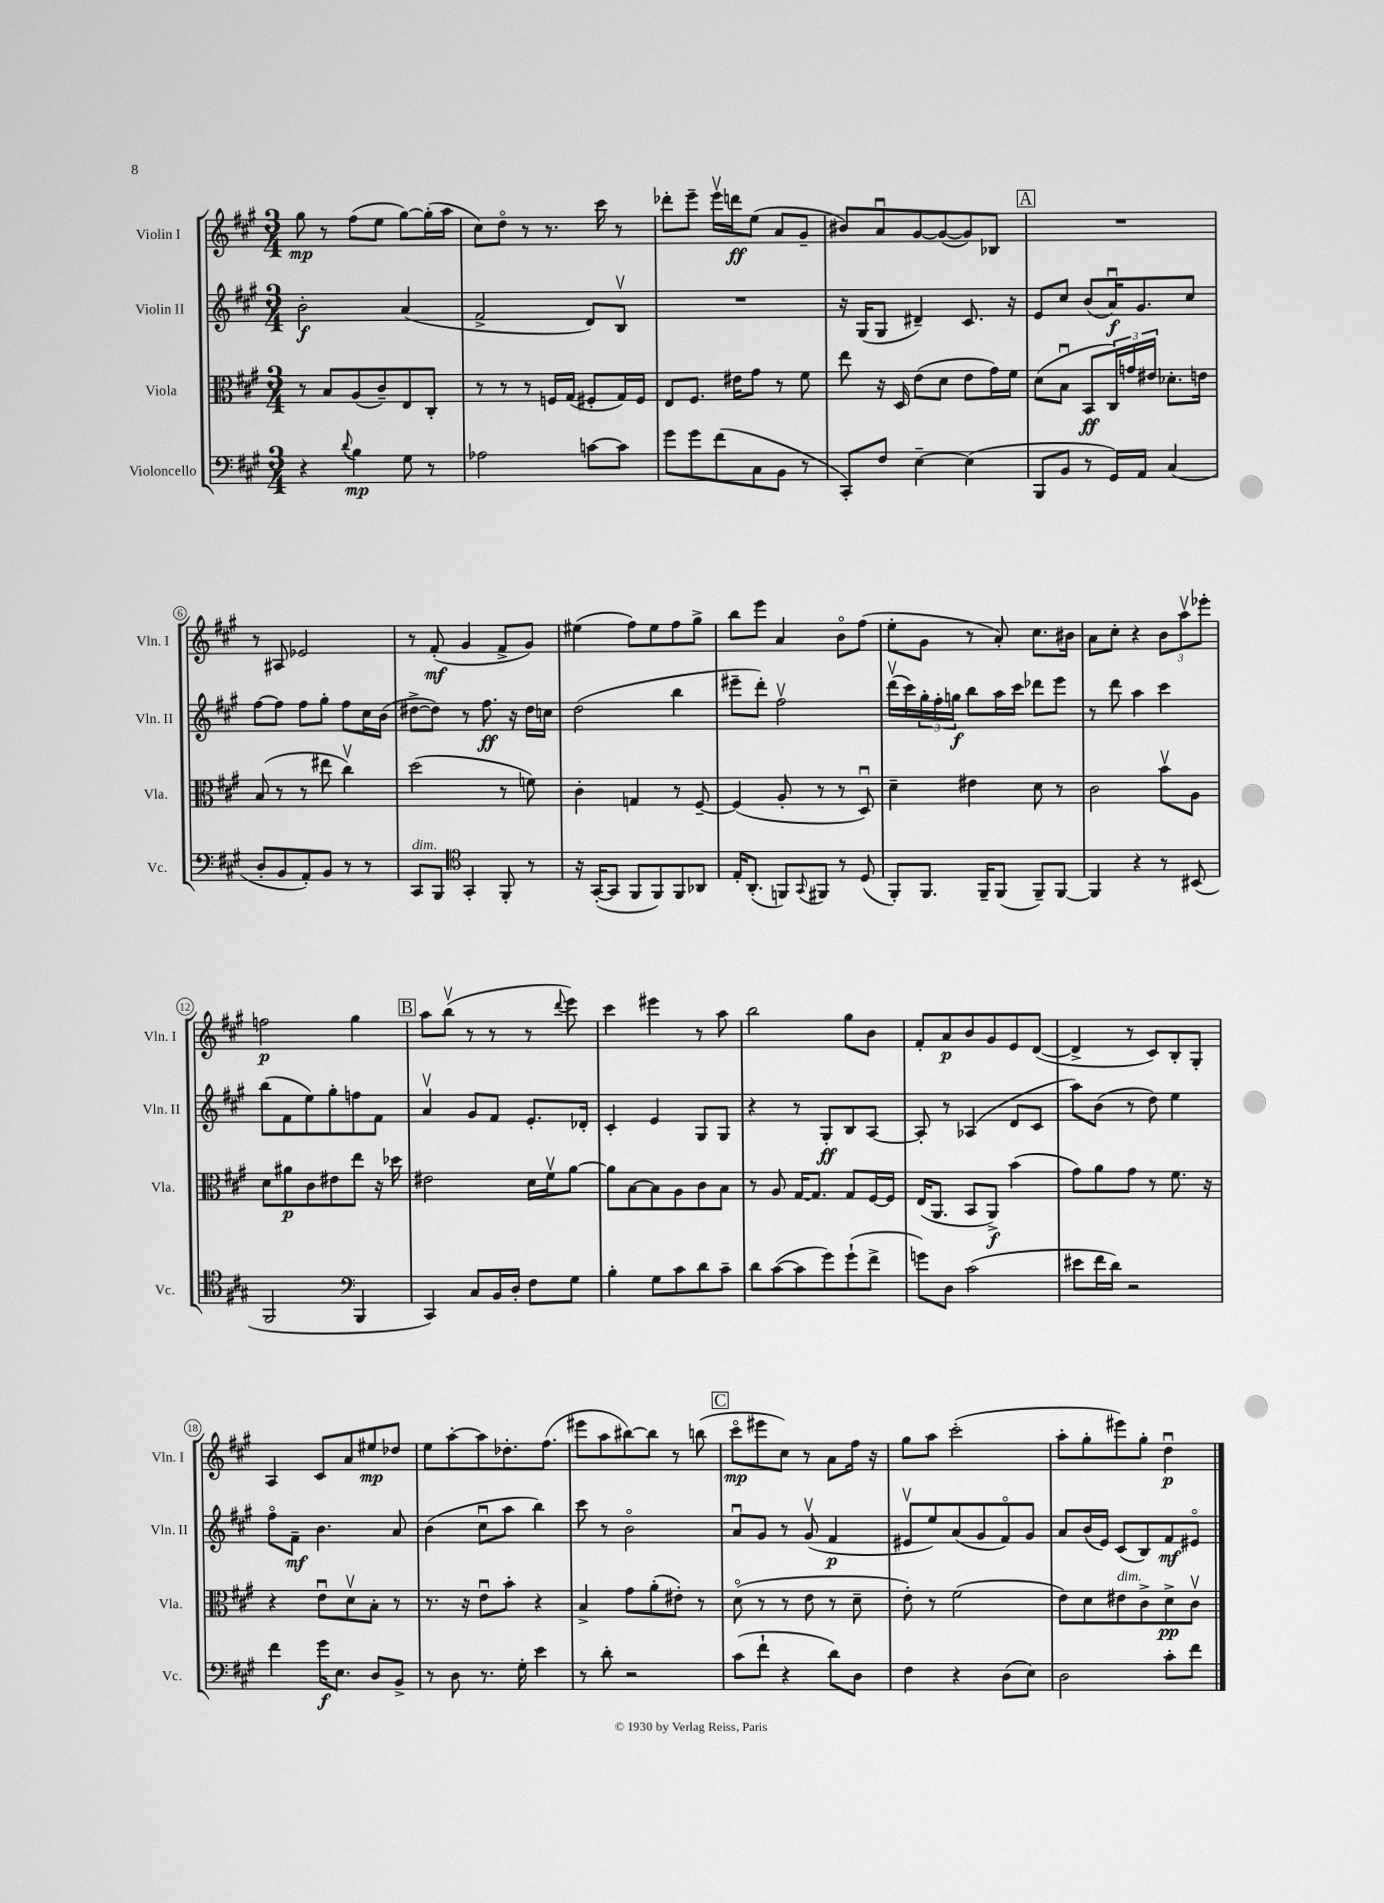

**kern	**kern	**kern	**kern
*staff4	*staff3	*staff2	*staff1
*clefF4	*clefC3	*clefG2	*clefG2
*k[f#c#g#]	*k[f#c#g#]	*k[f#c#g#]	*k[f#c#g#]
*M3/4	*M3/4	*M3/4	*M3/4
4r	8r	2b'	8gg#
.	8B	.	8r
8qqd	.	.	.
4B	(8A	.	(8ff#
.	8c#~)	.	8ee
8G#	8E	(4a	[8gg#)
8r	8C#'	.	(16gg#']
.	.	.	16aa
=	=	=	=
2A-	8r	2f#^	8cc#)
.	8r	.	8ddo
.	8r	.	8r
.	16F	.	8.r
.	(16G#	.	.
[8c	8F#'	8d)	.
.	.	.	16ccc#
8c]	16G#)	8Bv	8r
.	16F#	.	.
=	=	=	=
8g#	8E	2.r	8ddd-'
8g#	8.F#	.	8eee~
(8f#	.	.	16eeev
.	16e#	.	16ddd
8C#	8g#	.	(8ee
8BB	8r	.	8a
8r	8f#	.	8g#~
=	=	=	=
8CC#')	8ee	16r	8b#)
.	.	(16G#	.
8F#	16r	8G#	8au
.	16D	.	.
[4E~	(8e	4d#~)	[8g#
.	8d	.	(8g#_
(4E]	8e	8.c#	8g#])
.	16g#)	.	8B-
.	16f#	16r	.
=	=	=	=
8BBB	(8d	8e	2.r
8BB	8Bu	8cc#	.
8r	8BB	(8b	.
16GG#)	24C#)	16au)	.
.	24g	.	.
16AA	.	8.g#	.
.	24e#	.	.
(4C#	8.d-'	.	.
.	.	8cc#	.
.	16e	.	.
=	=	=	=
8D'	(8B	[8ff#	8r
8BB	8r	8ff#]	8A#
8AA')	8r	8ff#	2e-
8BB	8ee#	8gg#'	.
8r	4cc#v)	8ff#	.
8r	.	16cc#	.
.	.	(16b	.
=	=	=	=
8CC#	(2dd	[8dd#^	8r
8BBB	.	8dd#])	(8f#'
*clefC4	*	*	*
4GG#'	.	8r	4g#
.	.	8.ff#	.
8FF#'	8r	.	8f#^
.	.	16r	.
8r	8f)	16dd#	8g#)
.	.	16cc	.
=	=	=	=
16r	4c#'	(2dd	(4ee#
([16GG#'	.	.	.
8GG#]	.	.	.
8FF#	4G	.	8ff#)
8FF#)	.	.	8ee#
8FF#	8r	4bb	8ff#
8AA-	[8F#~	.	8gg#^
=	=	=	=
16E'	(4F#]	8eee#~	8bb
(8.AA'	.	.	.
.	.	8ddd')	8eee
8FF)	8A'	2ff#v	4a
8qqGG#	.	.	.
8FF#	8r	.	.
8r	8r	.	8bo
(8D	8Du)	.	(8ff#
=	=	=	=
8FF#')	4d~	(16dddv	8ee'
.	.	16ccc#)	.
8.FF#	.	24gg#'	8g#
.	.	24ff#'	.
.	.	24gg	.
.	4e#	8bb	8r
16FF#~	.	.	.
(8FF#	.	16aa	8a')
.	.	16ccc#	.
8FF#~)	8d	8ddd-	8.cc#
[8FF#	8r	8eee	.
.	.	.	16b#
=	=	=	=
4FF#]	2c#	8r	8a
.	.	8ddd	8cc#'
4r	.	4aa	4r
8r	8bv	4ccc#	12b
.	.	.	12aav
(8BB#	8A	.	.
.	.	.	12eee-'
=	=	=	=
2FF#	8d	(8bb	2ff
.	8a#	8f#	.
.	8c#	8ee)	.
.	8e#	8gg#'	.
*clefF4	*	*	*
4BBB	8ee	8ff	4gg#
.	16r	8f#	.
.	16dd-	.	.
=	=	=	=
4CC#)	2e#	4av	8aa
.	.	.	(8bbv
8C#	.	8g#	8r
16BB	.	8f#	8r
16D'	.	.	.
8F#	16d	8.e'	8r
.	16f#v	.	.
.	.	.	8qqddd
8G#	[8a	.	8eee)
.	.	16d-'	.
=	=	=	=
4B'	8a]	4c#'	4ccc#
.	[8B	.	.
8G#	8B]	4e	4eee#
8c#	8A	.	.
8d	8c#	8G#	8r
8c#~	8B	8G#	8aa
=	=	=	=
8d	8r	4r	2bb
([8c#	8A	.	.
8c#]	[16G#	8r	.
.	8.G#]	.	.
8g#)	.	8G#'	.
(8g#`	8G#	8B	8gg#
8f#^	[16F#	[8A	8b
.	16F#]	.	.
=	=	=	=
8g)	(16E	8A']	8f#'
.	8.AA	.	.
8D	.	8r	8a
(2c#	8BB	(4A-	8b
.	8AA^)	.	8g#
.	(4b	8d	8e
.	.	8c#	([8d
=	=	=	=
8e#	8g#)	8aa)	4d^]
16f#	8a	(8b	.
16d)	.	.	.
2r	8g#	8r	8r
.	8r	8dd)	8c#)
.	8.f#	4ee	8B'
.	.	.	8G#'
.	16r	.	.
=	=	=	=
4f#	4r	8ff#o	4A
.	.	8f#~	.
16g#	8eu	4.b	8c#
8.E	.	.	.
.	8dv	.	8a
8D	8B'	.	8ee#
8BB^	8r	8a	8dd-
=	=	=	=
8r	8.r	(4b	8ee
8D	.	.	[8aa'
.	16r	.	.
8.r	8eu	8cc#u	8aa]
.	8b'	8aa	8.dd-'
16G#'	.	.	.
4e	4r	4bb)	.
.	.	.	(8.ff#
=	=	=	=
8r	4B^	8ccc#	8eee#
8d'	.	8r	8aa
2r	8g#	2bo	[8bb#)
.	(8a'	.	8bb#]
.	8e#')	.	8r
.	8r	.	(8bb
=	=	=	=
(8c#	(8do	8au	8ccc#o
8f#`	8r	8g#	8eee#
4r	8r	8r	8cc#)
.	8e	(8g#v	8r
8d)	8r	4f#	8a
8D	8d~	.	16ff#
.	.	.	16r
=	=	=	=
4F#	8e')	8e#v	8gg#
.	8r	8ee)	8aa
4r	(2f#	(8a	(2ccc#'
.	.	8g#	.
(8D	.	8f#o)	.
8E)	.	8g#	.
=	=	=	=
2D	8e)	8a	8aa'
.	8d	(16b	8gg#'
.	.	16e)	.
.	8e#	(8c#	8eee#)
.	8c#^	8B)	8gg#'
8c#'	8d^	8f#	4ddu
8f#	8c#v	8e#o	.
==	==	==	==
*-	*-	*-	*-
